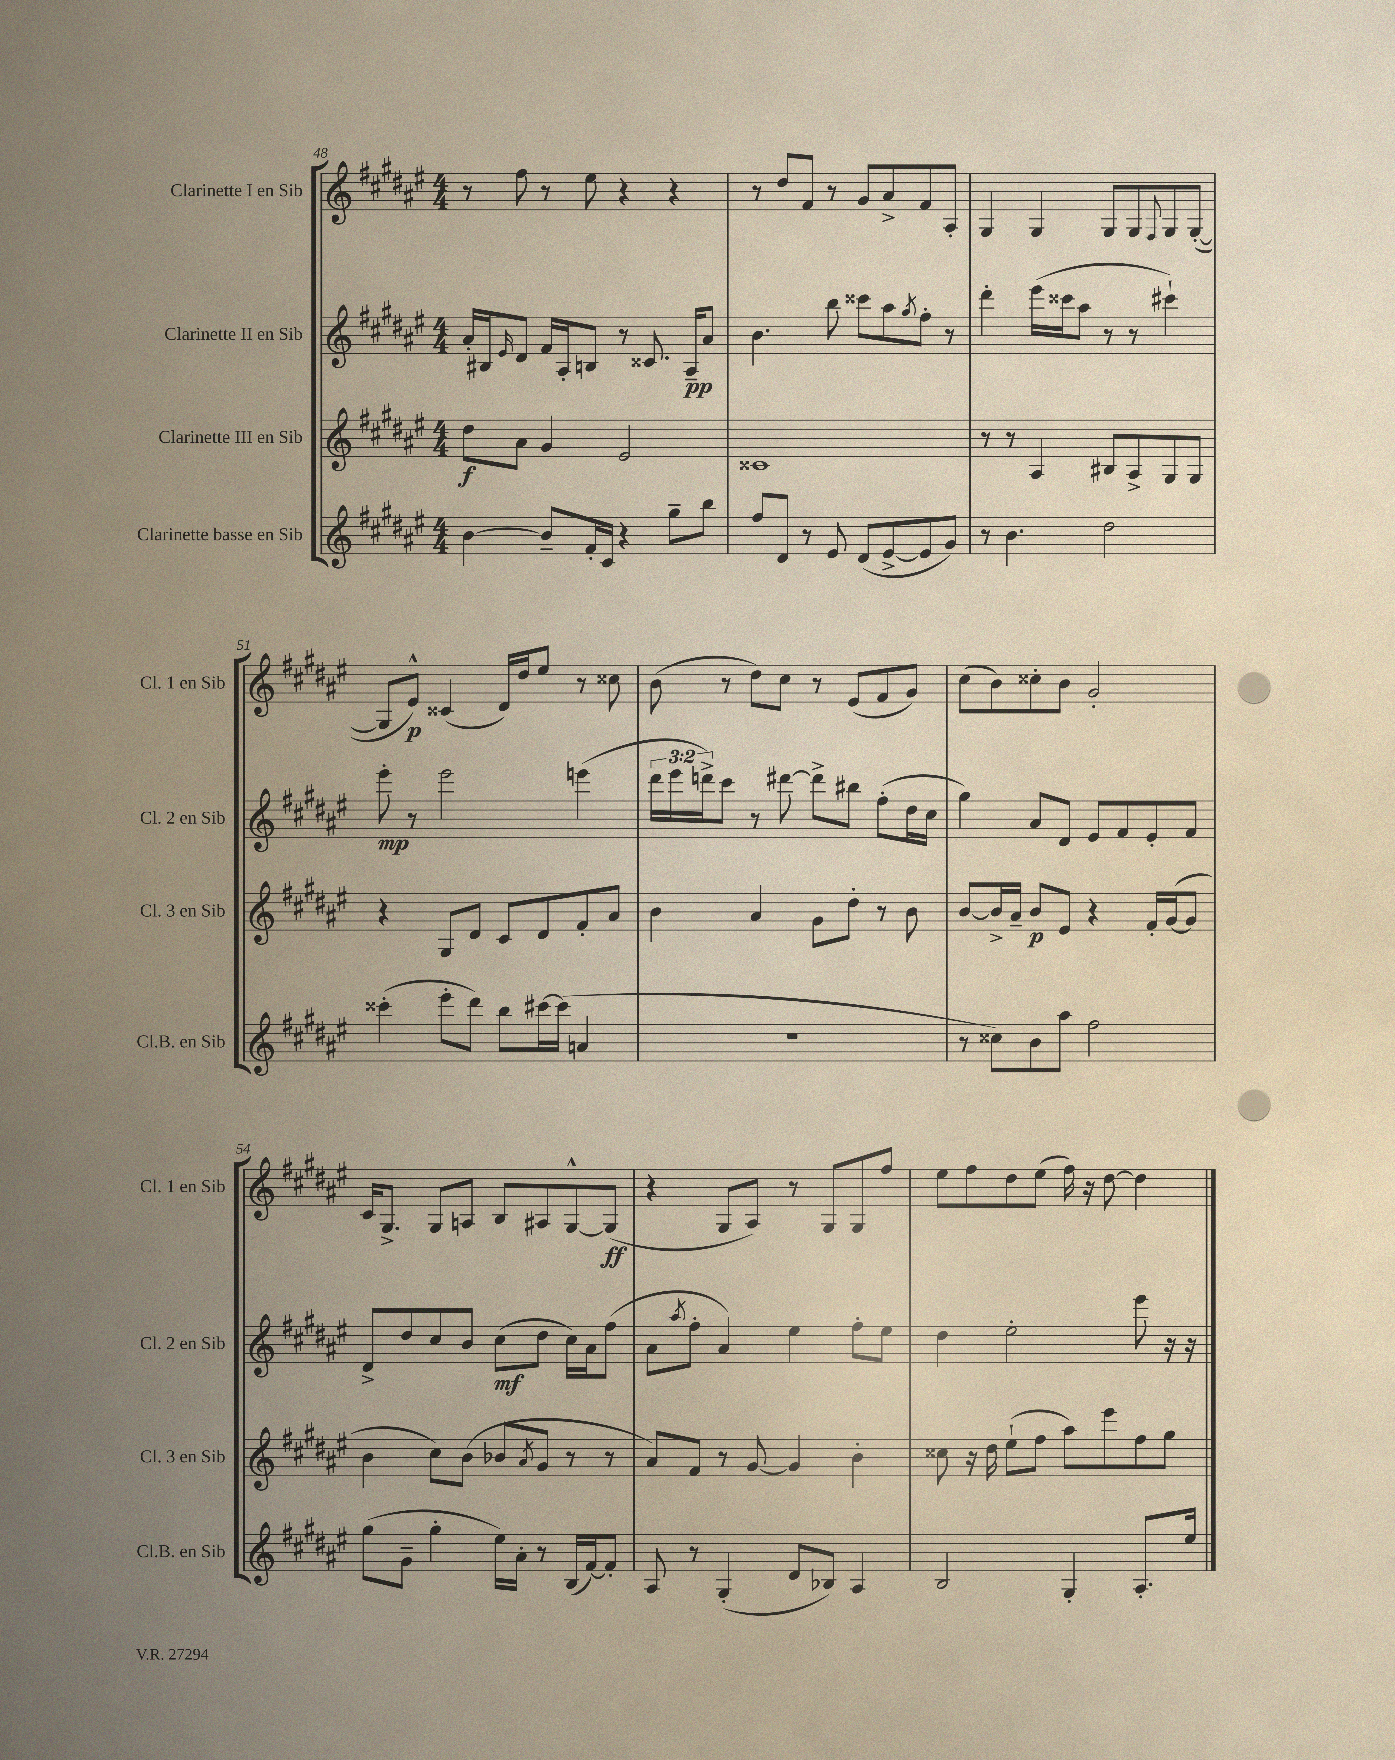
<<
\new StaffGroup <<
\new Staff = "s0" \with { instrumentName = "Clarinette I en Sib" shortInstrumentName = "Cl. 1 en Sib" } {
    \clef treble \key fis \major \numericTimeSignature \time 4/4
    r8 fis''8 r8 eis''8 r4 r4 |
    r8 dis''8 fis'8 r8 gis'8 ais'8-> fis'8 ais8-. |
    gis4 gis4 gis8 gis8 \appoggiatura { fis8 } gis8 gis8~-.( |
    gis8 eis'8-^\p) cisis'4( dis'16) dis''16 eis''8 r8 cisis''8 |
    b'8( r8 dis''8) cis''8 r8 eis'8( fis'8 gis'8) |
    cis''8( b'8) cisis''8-. b'8 gis'2-. |
    cis'16 gis8.-> gis8 a8 b8 ais8 gis8~-^ gis8\ff( |
    r4 gis8 ais8) r8 gis8 gis8 fis''8 |
    eis''8 fis''8 dis''8 eis''8( fis''16) r16 dis''8~ dis''4 \bar "|." |
}
\new Staff = "s1" \with { instrumentName = "Clarinette II en Sib" shortInstrumentName = "Cl. 2 en Sib" } {
    \clef treble \key fis \major \numericTimeSignature \time 4/4 \override Staff.TupletNumber.text = #tuplet-number::calc-fraction-text
    ais'16-. bis16 \grace { eis'16 } dis'8 fis'16 ais16-. b8 r8 cisis'8. ais16--\pp ais'8 |
    b'4. b''8 cisis'''8 ais''8 \acciaccatura { gis''8 } fis''8-. r8 |
    dis'''4-. eis'''16( cisis'''16 ais''8 r8 r8 cis'''4-!) |
    eis'''8-.\mp r8 eis'''2 e'''4( |
    \tuplet 3/2 { dis'''16 eis'''16 d'''16->) } cis'''8 r8 dis'''8~ dis'''8-> bis''8 fis''8-.( dis''16 cis''16 |
    gis''4) ais'8 dis'8 eis'8 fis'8 eis'8-. fis'8 |
    dis'8-> dis''8 cis''8 b'8 cis''8\mf( dis''8 cis''16) ais'16 fis''8( |
    ais'8 \acciaccatura { ais''8 } fis''8-. ais'4) eis''4 fis''8-. eis''8 |
    dis''4 eis''2-. eis'''8 r16 r16 \bar "|." |
}
\new Staff = "s2" \with { instrumentName = "Clarinette III en Sib" shortInstrumentName = "Cl. 3 en Sib" } {
    \clef treble \key fis \major \numericTimeSignature \time 4/4
    dis''8\f ais'8 gis'4 eis'2 |
    cisis'1 |
    r8 r8 ais4 bis8 ais8-> gis8 gis8 |
    r4 gis8 dis'8 cis'8 dis'8 fis'8-. ais'8 |
    b'4 ais'4 gis'8 dis''8-. r8 b'8 |
    b'8~ b'16-> ais'16-- b'8\p eis'8 r4 fis'16-. gis'16~( gis'8 |
    b'4 cis''8) b'8( bes'8 \acciaccatura { ais'8 } gis'8 r8 r8 |
    ais'8) fis'8 r8 gis'8~ gis'4 b'4-. |
    cisis''8 r16 dis''16 eis''8-!( fis''8 ais''8) eis'''8 fis''8 gis''8 \bar "|." |
}
\new Staff = "s3" \with { instrumentName = "Clarinette basse en Sib" shortInstrumentName = "Cl.B. en Sib" } {
    \clef treble \key fis \major \numericTimeSignature \time 4/4
    b'4~ b'8-- fis'16-. cis'16 r4 gis''8-- b''8 |
    fis''8 dis'8 r8 eis'8 dis'8( eis'8~-> eis'8 gis'8) |
    r8 b'4. dis''2 |
    cisis'''4-.( eis'''8-. dis'''8) b''8 cis'''16~ cis'''16( a'4 |
    R1 |
    r8 cisis''8) b'8 ais''8 fis''2 |
    gis''8( gis'8-- gis''4-. eis''16) ais'16-. r8 b16( fis'16~) fis'8-. |
    ais8 r8 gis4-.( dis'8 bes8) ais4 |
    b2 gis4-. ais8.-. eis''16 \bar "|." |
}
>>
>>
\layout { \context { \Score currentBarNumber = #48 } }
